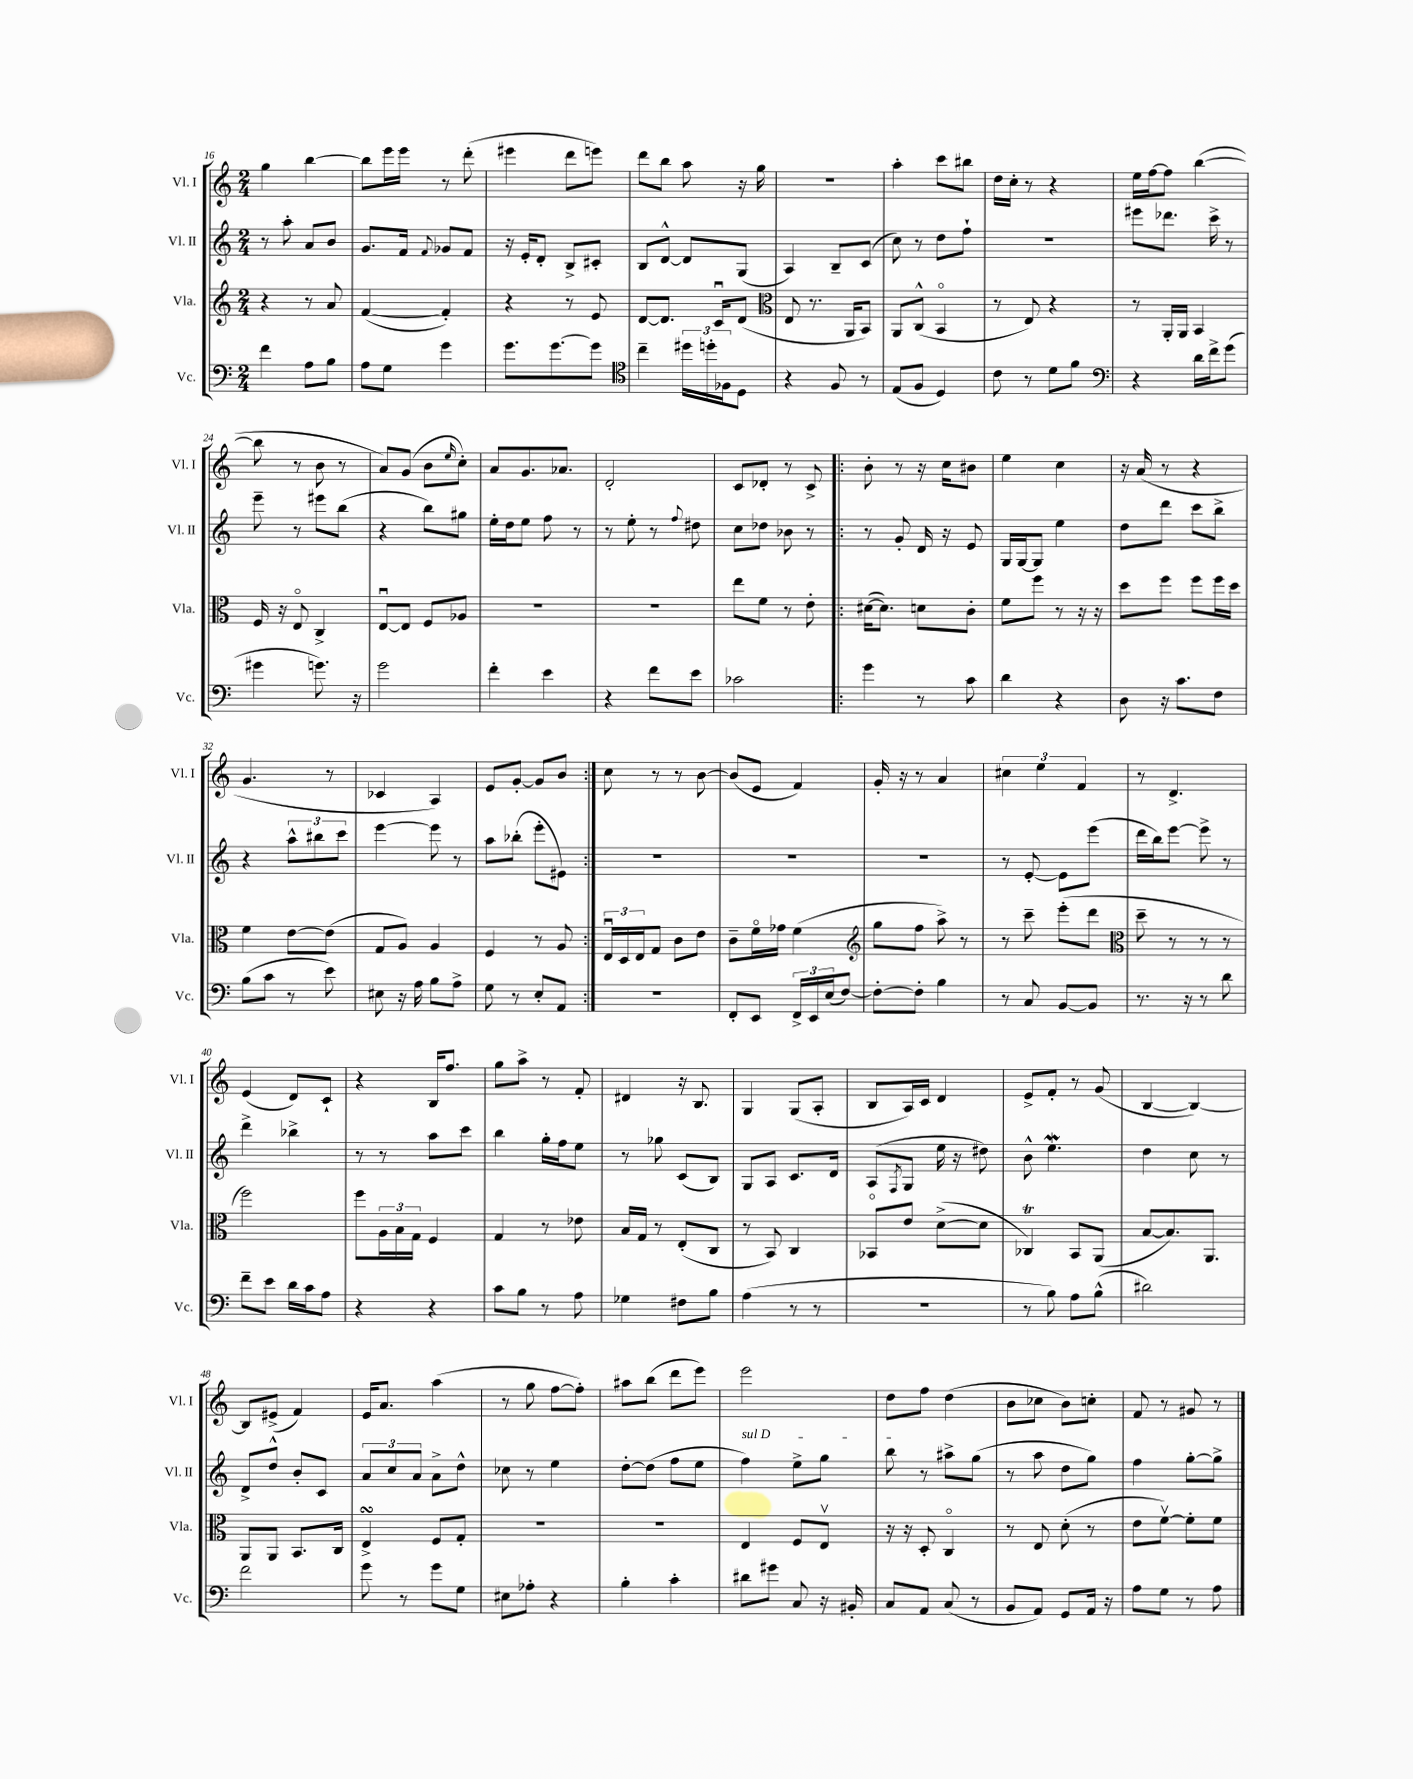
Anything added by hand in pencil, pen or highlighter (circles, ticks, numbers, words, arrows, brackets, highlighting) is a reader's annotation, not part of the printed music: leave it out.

**kern	**kern	**kern	**kern
*staff4	*staff3	*staff2	*staff1
*clefF4	*clefG2	*clefG2	*clefG2
*k[]	*k[]	*k[]	*k[]
*M2/4	*M2/4	*M2/4	*M2/4
4f	4r	8r	4gg
.	.	8aa'	.
8A	8r	8a	[4bb
8B	8a	8b	.
=	=	=	=
8A	([4f	8.g	8bb]
8G	.	.	16eee
.	.	16f	16eee
.	.	8qqf	.
4g	4f'])	8g-	8r
.	.	8f	(8ddd'
=	=	=	=
8.g	4r	16r	4eee#
.	.	16e'	.
.	.	8d'	.
[8.g	.	.	.
.	8r	8B^	8ddd
8g]	8e	8c#'	8eee)
=	=	=	=
*clefC4	*	*	*
4cc~	[8d	8B	8ddd
.	8.d]	[8d^^	8bb
24dd#	.	8d]	8aa
24dd'	.	.	.
.	16cu	.	.
24F-	.	.	.
8D	(8d	(8G	16r
.	.	.	16gg
=	=	=	=
*	*clefC3	*	*
4r	8E	4A)	2r
.	8.r	.	.
8F	.	8B~	.
.	16AA	.	.
8r	8BB)	(8c	.
=	=	=	=
(8E	8AA	8cc)	4aa'
8F	(8C^^	8r	.
4D)	4BBo	8dd	8ccc
.	.	8ff`	8bb#
=	=	=	=
8c	8r	2r	16dd
.	.	.	16cc'
8r	8E)	.	8r
8d	4r	.	4r
8f	.	.	.
=	=	=	=
*clefF4	*	*	*
4r	8r	8eee#	16ee
.	.	.	[16ff
.	16AA'	8.ddd-	8ff]
.	16AA	.	.
16d	4BB	.	([4bb
16f^	.	16ccc^	.
(8g	.	8r	.
=	=	=	=
4g#	16F	8eee~	8bb]
.	16r	.	.
.	8Eo	8r	8r
8.g)	4C^	8eee#	8b
.	.	(8bb	8r
16r	.	.	.
=	=	=	=
2g	[8Eu	4r	8a)
.	8E]	.	(8g
.	8F	8bb)	8b
.	.	.	16qqee
.	8A-	8gg#	8cc')
=	=	=	=
4f'	2r	16ee'	8a
.	.	16dd	.
.	.	8ee	8.g
4e	.	8ff	.
.	.	.	8.a-
.	.	8r	.
=	=	=	=
4r	2r	8r	2d'
.	.	8ee'	.
8f	.	8r	.
.	.	8qqff	.
8e	.	8dd#	.
=	=	=	=
2c-	8ee	8cc	8c
.	8f	8dd-	8d-'
.	8r	8b-	8r
.	8e'	8r	8c^
=!|:	=!|:	=!|:	=!|:
4g	([16d#	8r	8b'
.	8.d#])	.	.
.	.	8g'	8r
8r	8d	16d	16r
.	.	16r	16cc
8c	8c'	8e	8b#
=	=	=	=
4d	8f	16G	4ee
.	.	[16G	.
.	8ff	8G]	.
4r	8r	4ee	4cc
.	16r	.	.
.	16r	.	.
=	=	=	=
8D	8dd	8dd	16r
.	.	.	(16a
16r	8ff	8ddd	8r
8.c	.	.	.
.	8ff	8ccc	4r
8F	16ff	8bb^	.
.	16dd	.	.
=	=	=	=
(8B	4f	4r	4.g
8c	.	.	.
8r	[8e	12aa^^	.
.	.	12bb#	.
8e)	(8e]	.	8r
.	.	12ccc	.
=	=	=	=
8E#	8G	[4eee	4c-
16r	8A)	.	.
16A	.	.	.
8B	4A	8eee]	4A)
8A^	.	8r	.
=	=	=	=
8G	4F	8aa	8e
8r	.	(8bb-'	[8g'
8E'	8r	8eee'	8g]
8AA	8A	8e#)	8b
=:|!	=:|!	=:|!	=:|!
2r	24Eu	2r	8cc
.	24D	.	.
.	24E	.	.
.	8G	.	8r
.	8c	.	8r
.	8e	.	[8b
=	=	=	=
8FF'	8c~	2r	(8b]
8EE	16fo	.	8e
.	16g-	.	.
24FF^	(4f	.	4f)
24EE	.	.	.
(24E	.	.	.
[8F)	.	.	.
=	=	=	=
*	*clefG2	*	*
8F'_	8gg	2r	16g'
.	.	.	16r
8F']	8ff	.	8r
4B	8aa^)	.	4a
.	8r	.	.
=	=	=	=
8r	8r	8r	6cc#
8C	8ccc~	[8e'	.
.	.	.	6ee
[8BB	(8eee'	8e]	.
.	.	.	6f
8BB]	8ddd	(8eee	.
=	=	=	=
*	*clefC3	*	*
8.r	8dd~	16ddd	8r
.	.	16bb)	.
.	8r	[8eee	4.d^
16r	.	.	.
8r	8r	8eee^]	.
8d	8r	8r	.
=	=	=	=
8f~	2ff)	4ddd^	(4e
8e	.	.	.
16d	.	4bb-^	8d)
16c	.	.	.
8A	.	.	8c`
=	=	=	=
4r	8ff	8r	4r
.	24A	8r	.
.	24B	.	.
.	24G	.	.
4r	4F	8aa	16B
.	.	.	8.ff
.	.	8ccc	.
=	=	=	=
8c	4G	4bb	8gg
8B	.	.	8aa^
8r	8r	16gg'	8r
.	.	16ff	.
8A	8e-	8ee	8f'
=	=	=	=
4G-	16B	8r	4d#
.	16G	.	.
.	8r	8gg-	.
8F#	(8E'	(8c	16r
.	.	.	8.B
8B	8C	8B)	.
=	=	=	=
(4A	8r	8G	4G
.	8BB)	8A	.
8r	4C	8.c	(8G
8r	.	.	8A'
.	.	16d	.
=	=	=	=
2r	8BB-o	(8A	8B
.	.	8qF	.
.	8e	8G	16A)
.	.	.	16c
.	([8d^	16ee	4d
.	.	16r	.
.	8d]	8dd#)	.
=	=	=	=
8r	4C-)	8b^^	8e^
8B)	.	4.ee	8f'
8A	8BB	.	8r
(8B^^	(8AA	.	(8g
=	=	=	=
2d#)	[8B	4dd	[4B
.	8.B])	.	.
.	.	8cc	4B_)
.	8.AA	.	.
.	.	8r	.
=	=	=	=
2f	8AA	8d^	8B]
.	8AA	8dd^^	(8e#^
.	8.BB	8b'	4f)
.	.	8c	.
.	16C	.	.
=	=	=	=
8g	4E^	12a	16e
.	.	.	8.a
.	.	12cc	.
8r	.	.	.
.	.	12a	.
8g	8F	8a^	(4aa
8G	8G'	8dd^^	.
=	=	=	=
8E#	2r	8cc-	8r
8A-'	.	8r	8gg
4r	.	4ee	[8ff
.	.	.	8ff'])
=	=	=	=
4B'	2r	[8dd'	8aa#
.	.	(8dd]	(8bb
4c'	.	8ff	8ddd
.	.	8ee	8eee)
=	=	=	=
8d#	4E	4ff)	2eee
8g#	.	.	.
8C	8F	8ee^	.
16r	8Ev	8gg	.
16BB#'	.	.	.
=	=	=	=
8C	16r	8bb	8dd
.	16r	.	.
8AA	8D'	8r	8ff
(8C	4Co	8aa#^	(4dd
8r	.	(8gg	.
=	=	=	=
8BB	8r	8r	8b
8AA)	8E	8aa	8cc-
8GG	(8d'	8dd	8b)
16AA	8r	8gg)	8cc'
16r	.	.	.
=	=	=	=
8A	8e	4ff	8f
8G	[8fv)	.	8r
8r	8f']	[8gg'	8g#
8A	8f	8gg^]	8r
==	==	==	==
*-	*-	*-	*-
